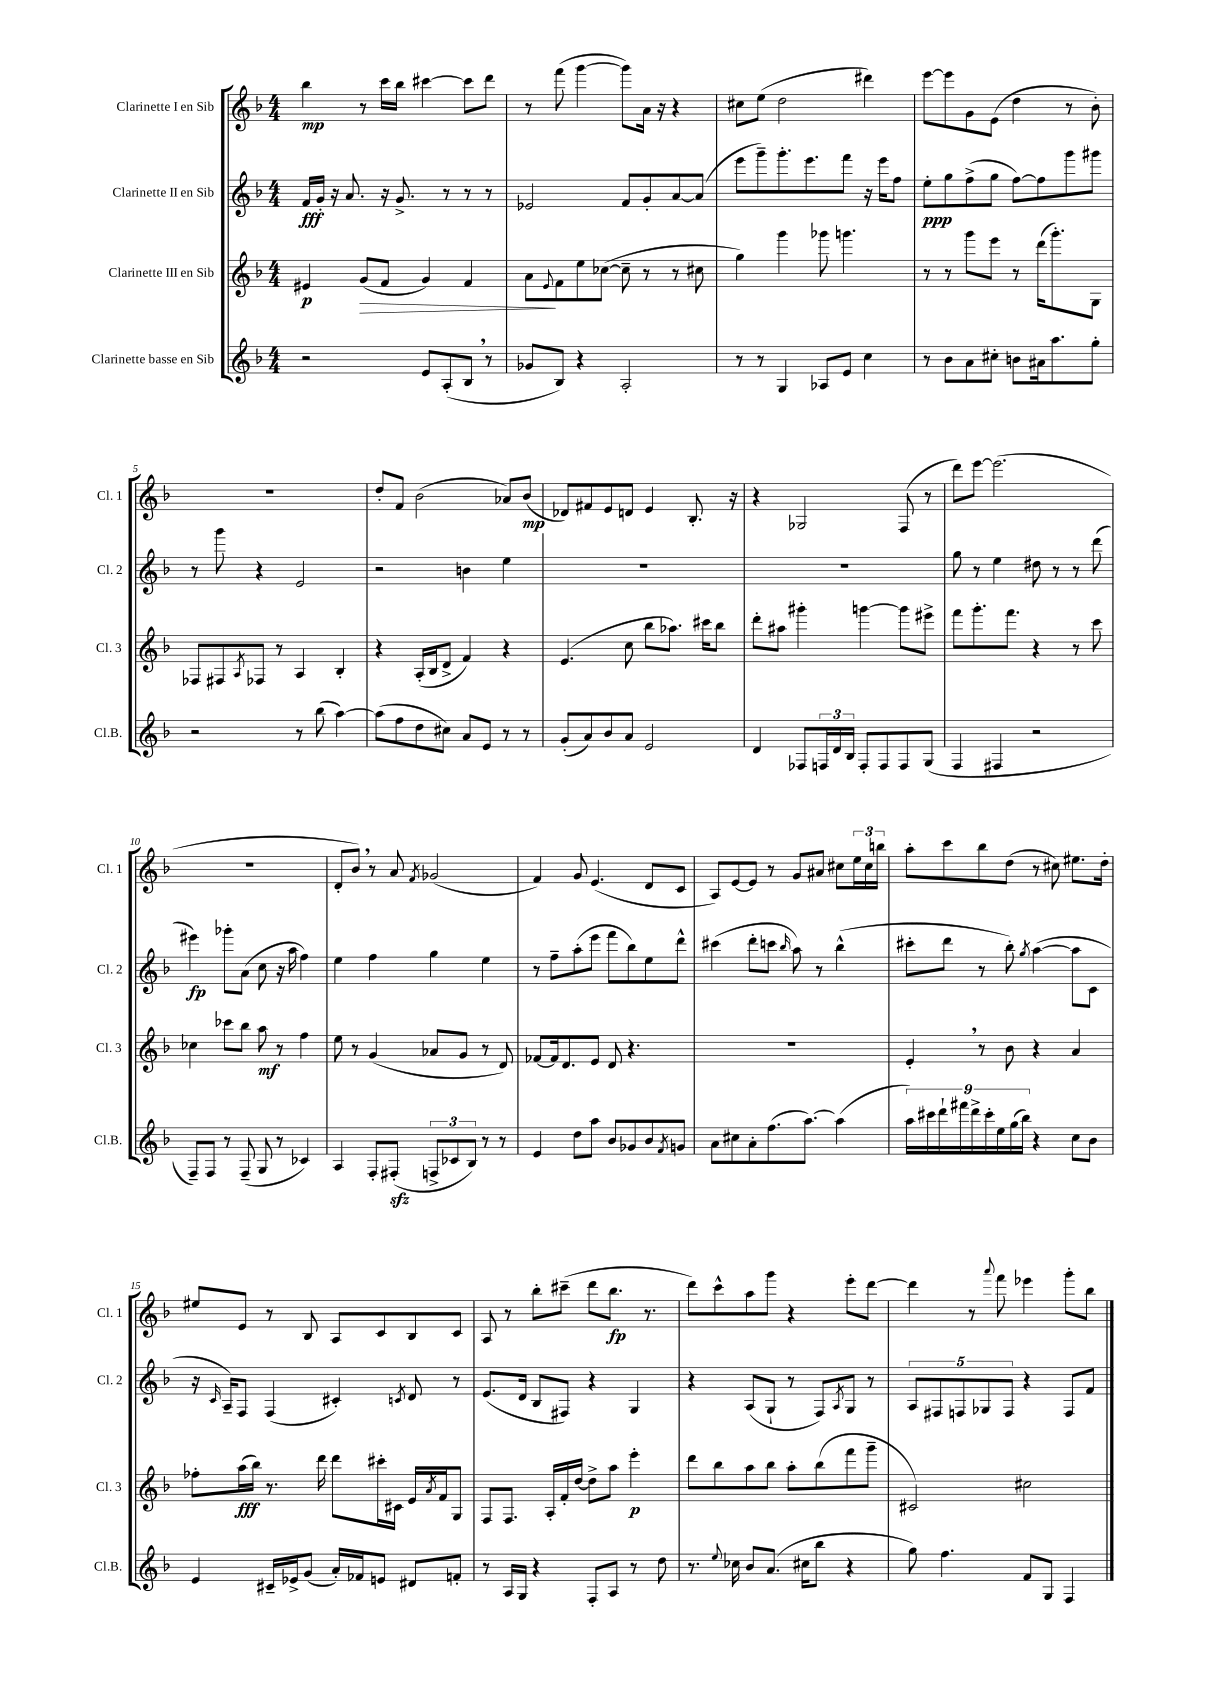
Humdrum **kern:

**kern	**kern	**kern	**kern
*staff4	*staff3	*staff2	*staff1
*clefG2	*clefG2	*clefG2	*clefG2
*k[b-]	*k[b-]	*k[b-]	*k[b-]
*M4/4	*M4/4	*M4/4	*M4/4
2r	4e#	16f	4bb-
.	.	16g'	.
.	.	16r	.
.	.	8.a	.
.	(8g	.	8r
.	8f	16r	16ccc
.	.	8.g^	16bb-
8e	4g)	.	[4ccc#
(8A'	.	8r	.
8B-	4f	8r	8ccc#]
8r	.	8r	8ddd
=	=	=	=
8g-	8a	2e-	8r
.	8qqe	.	.
8B-)	8f	.	(8fff
4r	8ee	.	[4ggg
.	([8cc-	.	.
2A'	8cc-~]	8f	8ggg])
.	8r	8g'	16a
.	.	.	16r
.	8r	[8a	4r
.	8cc#	(8a]	.
=	=	=	=
8r	4gg)	8eee	8cc#
8r	.	8ggg~)	(8ee
4G	4ggg	8.ggg'	2dd
.	.	8.eee	.
8A-	8ggg-	.	.
8e	4.ggg	8fff	.
4cc	.	16r	4ddd#)
.	.	16eee	.
.	.	8ff	.
=	=	=	=
8r	8r	8ee'	[8eee
8b-	8r	8gg	8eee]
8a	8ggg	(8ff^	8g
8cc#'	8eee	8gg	(8e
8b	8r	[8ff)	4dd
16a#	(16ddd	8ff]	.
8.aa	8.ggg')	.	.
.	.	8ggg	8r
8gg'	8G	8ggg#	8b-')
=	=	=	=
2r	8F-	8r	1r
.	8F#	8ggg	.
.	8qA	.	.
.	8F-	4r	.
.	8r	.	.
8r	4A	2e	.
(8bb-	.	.	.
[4aa)	4B-'	.	.
=	=	=	=
(8aa]	4r	2r	8dd'
8ff	.	.	8f
8dd	(16A'	.	(2b-
.	16B-	.	.
8cc#)	8d^	.	.
8a	4f)	4b	.
8e	.	.	.
8r	4r	4ee	8a-)
8r	.	.	(8b-
=	=	=	=
(8g'	(4.e	1r	8d-)
8a)	.	.	8f#
8b-	.	.	8e
8a	8cc	.	8d
2e	8bb-	.	4e
.	8.aa-)	.	.
.	.	.	8.B-'
.	16ccc#	.	.
.	8bb-	.	.
.	.	.	16r
=	=	=	=
4d	8ddd'	1r	4r
.	8aa#	.	.
8F-	4ggg#'	.	2G-
24F	.	.	.
24d	.	.	.
24B-	.	.	.
8F'	[4ggg	.	.
8F	.	.	.
8F	8ggg]	.	(8F
(8G	8eee#^	.	8r
=	=	=	=
4F	8fff	8gg	8ddd)
.	8.ggg'	8r	[8eee
4F#	.	4ee	(2.eee]
.	8.fff	.	.
2r	4r	8dd#	.
.	.	8r	.
.	8r	8r	.
.	8ccc	(8ddd	.
=	=	=	=
8F~)	4cc-	4eee#)	1r
8F	.	.	.
8r	8ccc-	8ggg-'	.
(8F~	8bb-	(8a	.
8G	8aa	8cc	.
8r	8r	16r	.
.	.	16aa	.
4c-)	4ff	4ff)	.
=	=	=	=
4A	8ee	4ee	8d'
.	8r	.	8b-)
8F'	(4g	4ff	8r
(8F#'	.	.	8a
.	.	.	8qf
12F^	8a-	4gg	(2g-
12c-	.	.	.
.	8g	.	.
12B-)	.	.	.
8r	8r	4ee	.
8r	8d)	.	.
=	=	=	=
4e	[8f-	8r	4f)
.	16f-]	8ff~	.
.	8.d	.	.
8dd	.	(8aa'	8g
8aa	8e	8eee	(4.e
8b-	8d	8fff	.
8g-	4.r	8bb-)	.
8b-	.	8ee	8d
8qf	.	.	.
8g	.	8ddd^^	8c
=	=	=	=
8a	1r	(4ccc#	8A)
8cc#	.	.	[8e
8a'	.	8ddd'	8e]
(8.ff	.	8ccc	8r
.	.	16qqbb-	.
.	.	8aa)	8g
[8.aa)	.	.	.
.	.	8r	8a#
(4aa]	.	(4bb-^^	8cc#
.	.	.	24ee
.	.	.	24cc#
.	.	.	24bb
=	=	=	=
18aa)	4e'	8ccc#'	8aa'
18ccc#	.	.	.
18ddd`	.	.	.
.	.	8ddd	8ccc
18fff#	.	.	.
18ddd^	.	.	.
.	8r	8r	8bb-
18ccc#'	.	.	.
18ee	.	.	.
.	8b-	8bb-')	(8dd
(18gg	.	.	.
18bb-)	.	.	.
.	.	8qgg	.
4r	4r	([4aa	8r
.	.	.	8cc#)
8cc	4a	8aa]	8.ee#
8b-	.	8c	.
.	.	.	16dd'
=	=	=	=
4e	8ff-'	16r	8ee#
.	.	16qqc	.
.	.	16A~)	.
.	(16aa	8F	8e
.	16bb-)	.	.
16c#~	8.r	(4F	8r
16e-^	.	.	.
(8g	.	.	8B-
.	16ddd	.	.
16a')	8ddd	4c#')	8A
16f-	.	.	.
8e	16ccc#'	.	8c
.	16c#	.	.
.	.	8qc	.
8d#	16e	8d	8B-
.	8qa	.	.
.	16f	.	.
8f'	8G	8r	8c
=	=	=	=
8r	8F	(8.e	8A
16A	8.F	.	8r
16G	.	16d	.
4r	.	8B-	8bb-'
.	16A'	.	.
.	16f'	8F#)	(8ccc#~
.	[16dd	.	.
8F'	8dd^]	4r	8ddd
8A	8aa	.	8.bb-
8r	4eee'	4G	.
.	.	.	8.r
8dd	.	.	.
=	=	=	=
8.r	8ddd	4r	8ddd)
.	8bb-	.	8ccc^^
8qqee	.	.	.
16cc-	.	.	.
8b-	8aa	(8A	8aa
(8.a	8bb-	8G`	8ggg
.	8aa'	8r	4r
16cc#	.	.	.
8bb-	(8bb-	8F)	.
.	.	8qA	.
4r	8fff	8G	8eee'
.	8ggg~	8r	[8ddd
=	=	=	=
8gg)	2c#)	10A	4ddd]
.	.	10F#	.
4.ff	.	.	.
.	.	10F	.
.	.	.	8r
.	.	10G-	.
.	.	.	8qqaaa
.	.	.	8fff
.	.	10F	.
8f	2cc#	4r	4eee-
8G	.	.	.
4F	.	8F	8ggg'
.	.	8f	8bb-
==	==	==	==
*-	*-	*-	*-
